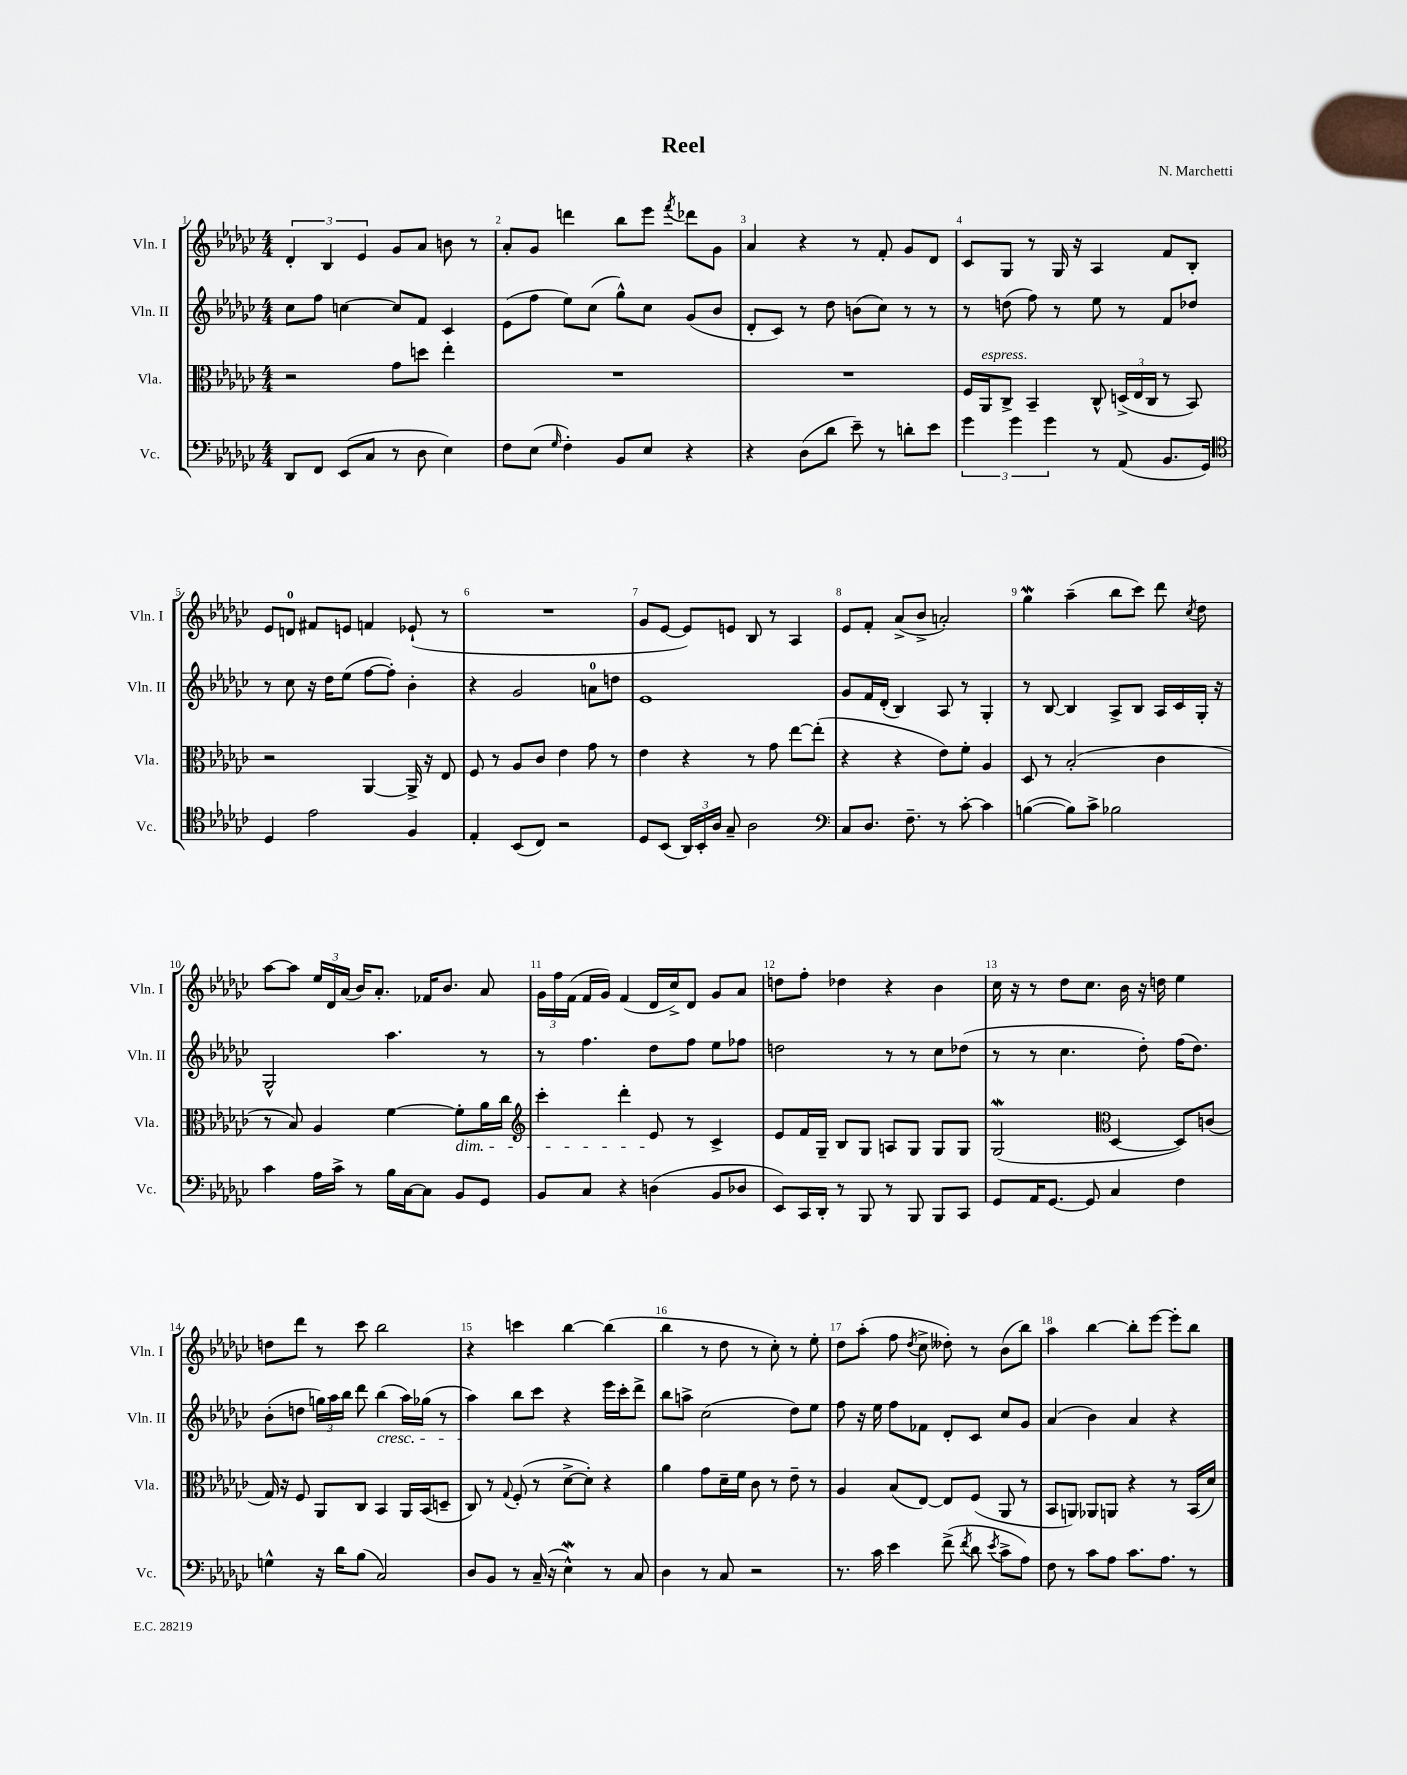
\header { title = "Reel" composer = "N. Marchetti" }
<<
\new StaffGroup <<
\new Staff = "s0" \with { instrumentName = "Vln. I" shortInstrumentName = "Vln. I" } {
    \clef treble \key ges \major \numericTimeSignature \time 4/4
    \autoBeamOff \tuplet 3/2 { des'4-. bes4 ees'4 } ges'8[ aes'8] b'8 r8 |
    aes'8[-. ges'8] d'''4 bes''8[ ees'''8] \acciaccatura { f'''8 } des'''8[ ges'8] |
    aes'4 r4 r8 f'8-. ges'8[ des'8] |
    ces'8[ ges8] r8 ges16 r16 aes4 f'8[ bes8]-. |
    ees'8[ d'8]-0 fis'8[ e'8] f'4 ees'8-!( r8 |
    R1 |
    ges'8[ ees'8]~ ees'8[) e'8] bes8 r8 aes4 |
    ees'8[ f'8]-. aes'8[->( bes'8]-> a'2-.) |
    ges''4\mordent aes''4--( bes''8[ ces'''8]) des'''8 \acciaccatura { ces''8 } des''8 |
    aes''8[~ aes''8] \tuplet 3/2 { ees''16[ des'16 aes'16]( } bes'16[) aes'8.]-. fes'16[ bes'8.] aes'8 |
    \tuplet 3/2 { ges'16[ f''16 f'16]( } f'16[ ges'16]) f'4( des'16[ ces''16->) des'8] ges'8[ aes'8] |
    d''8[ f''8]-. des''4 r4 bes'4 |
    ces''16 r16 r8 des''8[ ces''8.] bes'16 r16 d''16 ees''4 |
    d''8[ des'''8] r8 ces'''8 bes''2 |
    r4 c'''4 bes''4~ bes''4( |
    bes''4 r8 des''8 r8 ces''8-.) r8 ees''8-. |
    des''8[ aes''8]-.( f''8 \acciaccatura { des''8 } ces''8-> deses''8-.) r8 bes'8[( bes''8]) |
    aes''4 bes''4~ bes''8[-. ees'''8]~ ees'''8[-. bes''8] \bar "|." |
}
\new Staff = "s1" \with { instrumentName = "Vln. II" shortInstrumentName = "Vln. II" } {
    \clef treble \key ges \major \numericTimeSignature \time 4/4
    \autoBeamOff ces''8[ f''8] c''4~ c''8[ f'8] ces'4 |
    ees'8[( f''8] ees''8[) ces''8]( ges''8[-^) ces''8] ges'8[( bes'8] |
    des'8[-. ces'8]) r8 des''8 b'8[( ces''8]) r8 r8 |
    r8 d''8( f''8) r8 ees''8 r8 f'8[ des''8] |
    r8 ces''8 r16 des''16[ ees''8]( f''8[~ f''8]-.) bes'4-. |
    r4 ges'2 a'8[-0 d''8] |
    ees'1 |
    ges'8[ f'16 des'16]-.( bes4) aes8 r8 ges4-. |
    r8 bes8~ bes4 aes8[-> bes8] aes16[ ces'16 ges16]-. r16 |
    ges2-^ aes''4. r8 |
    r8 f''4. des''8[ f''8] ees''8[ fes''8] |
    d''2 r8 r8 ces''8[ des''8]( |
    r8 r8 ces''4. des''8-.) f''16[( des''8.]) |
    bes'8[-.( d''8] \tuplet 3/2 { g''16[) aes''16 bes''16] } des'''8 bes''4\cresc( aes''16[) ges''16]( r8 |
    aes''4\!) bes''8[ ces'''8] r4 ees'''16[ ces'''16-. des'''8]-> |
    bes''8[ a''8]-> ces''2( des''8[) ees''8] |
    f''8 r16 ees''16 f''8[ fes'8] des'8[-. ces'8] ces''8[ ges'8] |
    aes'4( bes'4) aes'4 r4 \bar "|." |
}
\new Staff = "s2" \with { instrumentName = "Vla." shortInstrumentName = "Vla." } {
    \clef alto \key ges \major \numericTimeSignature \time 4/4
    \autoBeamOff r2 ges'8[ d''8] ees''4-. |
    R1 |
    R1 |
    f16[ aes,16^\markup { \italic "espress." } ces8]-> bes,4-- ces8-^ \tuplet 3/2 { d16[->( ees16 ces16] } r8 bes,8) |
    r2 aes,4~ aes,16-> r16 ees8 |
    f8 r8 aes8[ ces'8] ees'4 ges'8 r8 |
    ees'4 r4 r8 ges'8 ees''8[~ ees''8]-.( |
    r4 r4 ees'8[) f'8]-. aes4 |
    des8 r8 bes2-.( ces'4 |
    r8 bes8) aes4 f'4~ f'8[-.\dim aes'16 ces''16] |
    \clef treble ces'''4-. des'''4-. ees'8\! r8 ces'4-> |
    ees'8[ f'16 ges16]-- bes8[ ges8] a8[ ges8] ges8[ ges8] |
    ges2\mordent( \clef alto des4~ des8[) c'8]( |
    ges16) r16 f8 aes,8[ ces8] bes,4 aes,16[ bes,16( d8]-- |
    ces8) r8 \appoggiatura { ges8 } f8-.( r8 des'8[~-> des'8]-.) r4 |
    aes'4 ges'8[ des'16-- f'16] ces'8 r8 ees'8-- r8 |
    aes4 bes8[( ees8]~) ees8[ f8]( aes,8 r8 |
    bes,8[ a,8]) aes,8[ a,8] r4 r8 bes,16[( des'16]) \bar "|." |
}
\new Staff = "s3" \with { instrumentName = "Vc." shortInstrumentName = "Vc." } {
    \clef bass \key ges \major \numericTimeSignature \time 4/4
    \autoBeamOff des,8[ f,8] ees,8[( ces8] r8 des8 ees4) |
    f8[ ees8]( \grace { ges16 } f4-.) bes,8[ ees8] r4 |
    r4 des8[( des'8] ees'8--) r8 d'8[-. ees'8] |
    \tuplet 3/2 { ges'4 ges'4 ges'4 } r8 aes,8( bes,8.[ ges,16]) |
    \clef tenor des4 ees'2 f4 |
    ees4-. bes,8[( ces8]) r2 |
    des8[ bes,8]( \tuplet 3/2 { aes,16[) bes,16-. aes16] } ges8-- aes2 |
    \clef bass ces8[ des8.] f8.-- r8 ces'8~-. ces'4 |
    b4~( b8[) ces'8]-> bes2 |
    ces'4 aes16[ ces'16]-> r8 bes16[ ces16~ ces8] bes,8[ ges,8] |
    bes,8[ ces8] r4 d4( bes,8[ des8] |
    ees,8[) ces,16 des,16]-. r8 bes,,8 r8 bes,,8 bes,,8[ ces,8] |
    ges,8[ aes,16 ges,8.]~ ges,8 ces4 f4 |
    g4-^ r16 des'16[ bes8]( ces2) |
    des8[ bes,8] r8 ces16--( r16 ees4-^\mordent) r8 ces8 |
    des4 r8 ces8 r2 |
    r8. ces'16 ees'4 f'8->( \acciaccatura { f'8 } des'8 \acciaccatura { ees'8 } ces'8[-> aes8]) |
    f8 r8 ces'8[ aes8] ces'8.[ aes8.] r8 \bar "|." |
}
>>
>>
\layout { \context { \Score \override BarNumber.break-visibility = ##(#f #t #t) barNumberVisibility = #all-bar-numbers-visible } }
